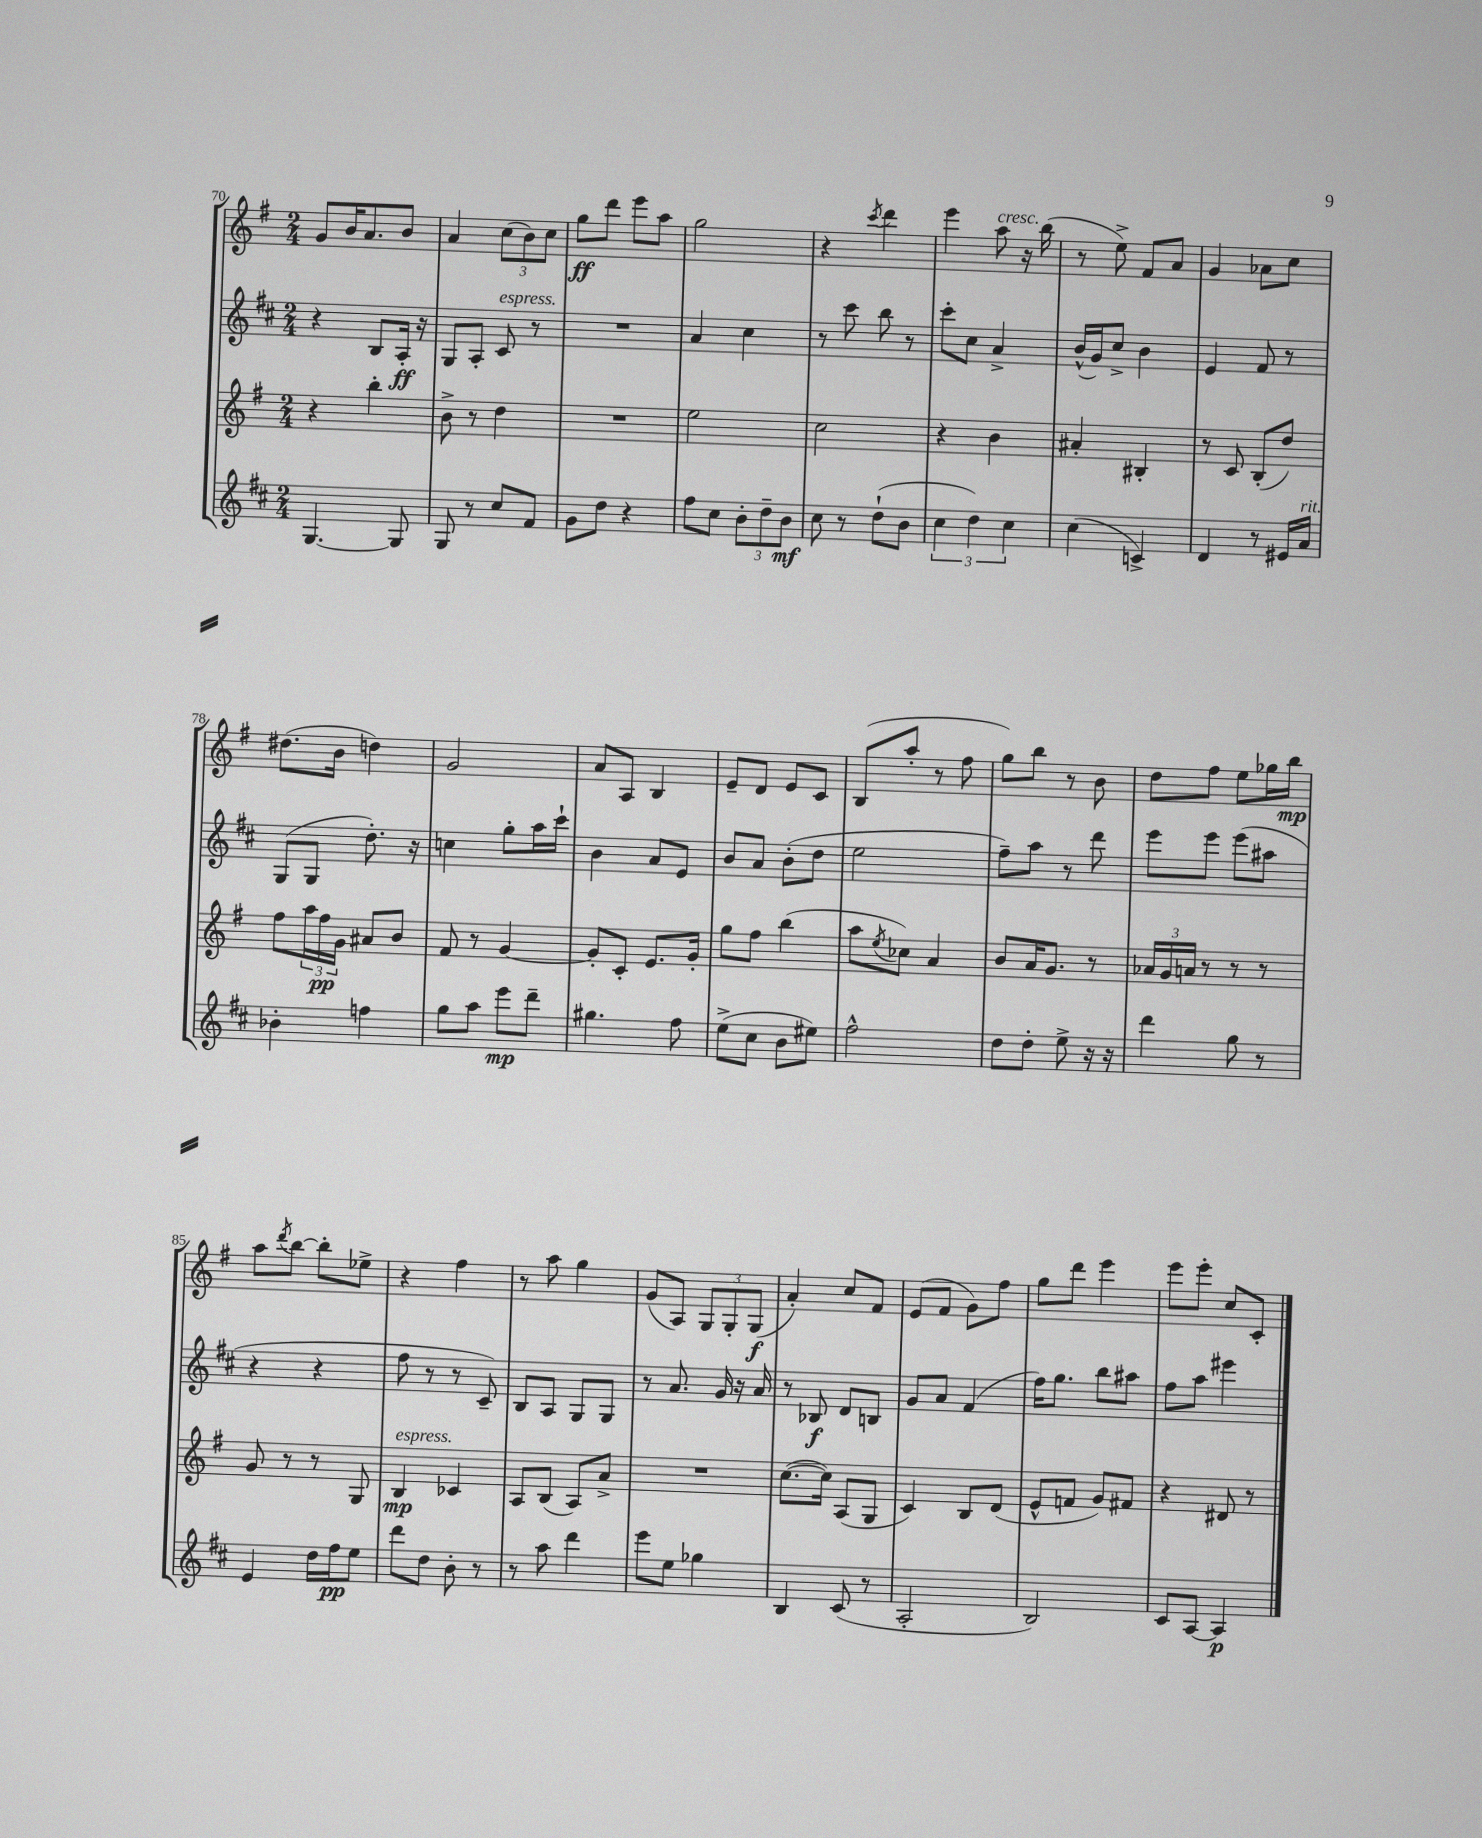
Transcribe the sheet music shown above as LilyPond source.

<<
\new StaffGroup <<
\new Staff = "s0" {
    \clef treble \key g \major \numericTimeSignature \time 2/4
    g'8 b'16 a'8. b'8 |
    a'4 \tuplet 3/2 { c''8( b'8) c''8 } |
    g''8\ff d'''8 e'''8 a''8 |
    g''2 |
    r4 \acciaccatura { c'''8 } d'''4 |
    e'''4 a''8^\markup { \italic "cresc." } r16 b''16( |
    r8 e''8->) fis'8 a'8 |
    g'4 aes'8 c''8 |
    dis''8.( b'16 d''4) |
    g'2 |
    a'8 a8 b4 |
    e'8-- d'8 e'8 c'8 |
    b8( a''8-. r8 fis''8 |
    g''8) b''8 r8 b'8 |
    d''8 fis''8 e''8 ges''16 b''16\mp |
    a''8 \acciaccatura { d'''8 } b''8~ b''8-. ees''8-> |
    r4 fis''4 |
    r8 a''8 g''4 |
    g'8( a8) \tuplet 3/2 { g8 g8-. g8\f( } |
    a'4-.) c''8 fis'8 |
    e'8( fis'8 g'8) fis''8 |
    g''8 d'''8 e'''4 |
    e'''8 e'''8-. c''8 c'8-. \bar "|." |
}
\new Staff = "s1" {
    \clef treble \key d \major \numericTimeSignature \time 2/4
    r4 b8 a16-.\ff r16 |
    g8 a8-. cis'8^\markup { \italic "espress." } r8 |
    R2 |
    a'4 cis''4 |
    r8 cis'''8 b''8 r8 |
    cis'''8-. cis''8 a'4-> |
    b'16-^( g'16) cis''8-> b'4 |
    e'4 fis'8 r8 |
    g8( g8 d''8.-.) r16 |
    c''4 g''8-. a''16 cis'''16-! |
    b'4 a'8 e'8 |
    b'8 a'8 b'8-.( d''8 |
    e''2 |
    fis''8--) a''8 r8 d'''8 |
    e'''8 e'''8 e'''8( ais''8 |
    r4 r4 |
    fis''8 r8 r8 cis'8--) |
    b8 a8 g8 g8 |
    r8 a'8. g'16 r16 a'16 |
    r8 bes8\f d'8 b8 |
    g'8 a'8 fis'4( |
    fis''16) g''8. b''8 ais''8 |
    fis''8 a''8 eis'''4 \bar "|." |
}
\new Staff = "s2" {
    \clef treble \key g \major \numericTimeSignature \time 2/4
    r4 b''4-. |
    b'8-> r8 d''4 |
    R2 |
    e''2 |
    c''2 |
    r4 b'4 |
    ais'4-. bis4-. |
    r8 c'8 b8-.( d''8) |
    fis''8 \tuplet 3/2 { a''16 fis''16\pp g'16 } ais'8 b'8 |
    fis'8 r8 g'4~ |
    g'8-. c'8-. e'8. g'16-. |
    g''8 fis''8 b''4( |
    a''8 \acciaccatura { e''8 } ces''8) a'4 |
    b'8 a'16 g'8. r8 |
    \tuplet 3/2 { aes'16 g'16 a'16 } r8 r8 r8 |
    g'8 r8 r8 g8 |
    b4\mp^\markup { \italic "espress." } ces'4 |
    a8 b8( a8) a'8-> |
    R2 |
    c''8.~( c''16) a8( g8 |
    c'4) b8 d'8( |
    e'8-^ f'8 g'8) fis'8 |
    r4 dis'8 r8 \bar "|." |
}
\new Staff = "s3" {
    \clef treble \key d \major \numericTimeSignature \time 2/4
    g4.~ g8 |
    g8 r8 cis''8 fis'8 |
    g'8 d''8 r4 |
    fis''8 cis''8 \tuplet 3/2 { b'8-. d''8-- b'8\mf } |
    cis''8 r8 d''8-!( b'8 |
    \tuplet 3/2 { cis''4 d''4) cis''4 } |
    cis''4( c'4->) |
    d'4 r8 eis'16 a'16^\markup { \italic "rit." } |
    bes'4-. f''4 |
    g''8 a''8 e'''8\mp d'''8-- |
    gis''4. fis''8 |
    e''8->( cis''8 b'8 eis''8) |
    fis''2-^ |
    d''8 d''8-. e''8-> r16 r16 |
    d'''4 g''8 r8 |
    e'4 d''16 fis''16\pp e''8 |
    d'''8 d''8 b'8-. r8 |
    r8 a''8 d'''4 |
    e'''8 e''8 ges''4 |
    b4 cis'8( r8 |
    a2-. |
    b2) |
    cis'8 a8~ a4\p \bar "|." |
}
>>
>>
\layout { \context { \Score currentBarNumber = #70 } }
